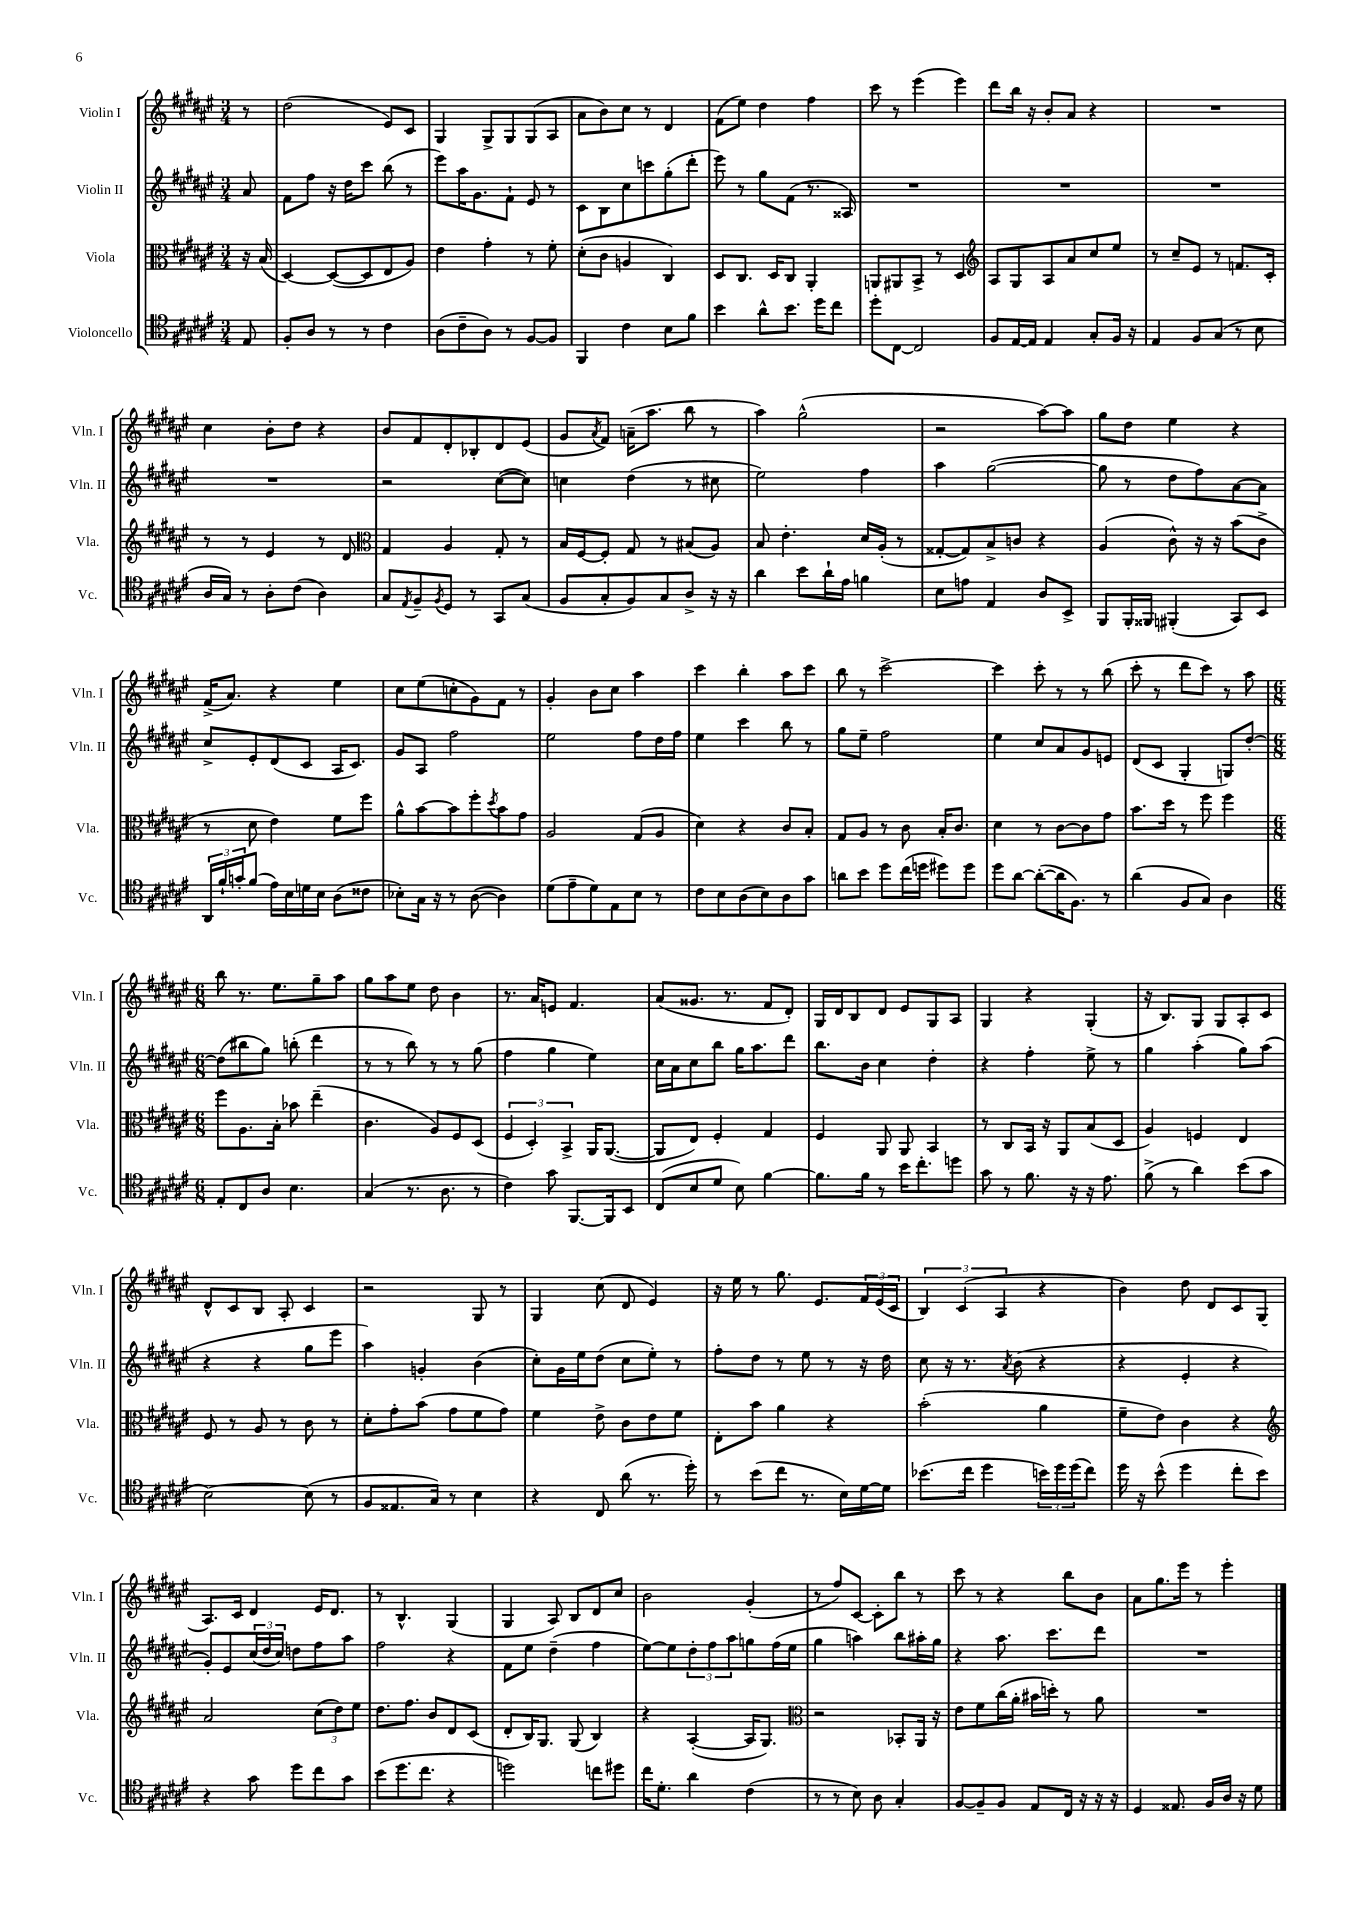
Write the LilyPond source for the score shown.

<<
\new StaffGroup <<
\new Staff = "s0" \with { instrumentName = "Violin I" shortInstrumentName = "Vln. I" } {
    \clef treble \key fis \major \numericTimeSignature \time 3/4 \partial 8
    r8 |
    dis''2( eis'8) cis'8 |
    gis4 gis8-> gis8 gis8( ais8 |
    ais'8 b'8) cis''8 r8 dis'4 |
    fis'8( eis''8) dis''4 fis''4 |
    cis'''8 r8 eis'''4( eis'''4) |
    dis'''8 b''16 r16 b'8-. ais'8 r4 |
    R2. |
    cis''4 b'8-. dis''8 r4 |
    b'8 fis'8 dis'8-. bes8-. dis'8 eis'8( |
    gis'8 \acciaccatura { ais'8 } fis'8) a'16--( ais''8. b''8 r8 |
    ais''4) gis''2-^( |
    r2 ais''8~) ais''8 |
    gis''8 dis''8 eis''4 r4 |
    fis'16->( ais'8.) r4 eis''4 |
    cis''8 eis''8( c''8-. gis'8) fis'8 r8 |
    gis'4-. b'8 cis''8 ais''4 |
    cis'''4 b''4-. ais''8 cis'''8 |
    b''8 r8 cis'''2~-> |
    cis'''4 cis'''8-. r8 r8 b''8( |
    cis'''8-. r8 dis'''8 cis'''8) r8 ais''8 |
    \numericTimeSignature \time 6/8 b''8 r8. eis''8. gis''8-- ais''8 |
    gis''8 ais''8 eis''8 dis''8 b'4 |
    r8. ais'16 e'8 fis'4. |
    ais'8( gisis'8. r8. fis'8 dis'8-.) |
    gis16 dis'16 b8 dis'8 eis'8 gis8 ais8 |
    gis4 r4 gis4-.( |
    r16 b8.) gis8 gis8 ais8-. cis'8 |
    dis'8-^ cis'8 b8 ais8-. cis'4 |
    r2 gis8 r8 |
    gis4 cis''8( dis'8 eis'4) |
    r16 eis''16 r8 gis''8. eis'8. \tuplet 3/2 { fis'16 eis'16( cis'16 } |
    \tuplet 3/2 { b4) cis'4( ais4 } r4 |
    b'4) dis''8 dis'8 cis'8 gis8( |
    ais8.) cis'16 dis'4 eis'16 dis'8. |
    r8 b4.-^ gis4( |
    gis4 ais8) b8 dis'8 cis''8 |
    b'2 gis'4-.( |
    r8 fis''8) cis'8~ cis'8-. b''8 r8 |
    cis'''8 r8 r4 b''8 b'8 |
    ais'8 gis''8. eis'''16 r8 eis'''4-. \bar "|." |
}
\new Staff = "s1" \with { instrumentName = "Violin II" shortInstrumentName = "Vln. II" } {
    \clef treble \key fis \major \numericTimeSignature \time 3/4 \partial 8
    ais'8 |
    fis'8 fis''8 r16 dis''16 cis'''8 b''8( r8 |
    eis'''8) ais''16 gis'8. fis'8-! eis'8 r8 |
    cis'8 b8 cis''8 c'''8 gis''8-.( dis'''8-. |
    eis'''8) r8 gis''8 fis'8( r8. aisis16) |
    R2. |
    R2. |
    R2. |
    R2. |
    r2 cis''8~( cis''8) |
    c''4 dis''4( r8 cis''8 |
    eis''2) fis''4 |
    ais''4 gis''2~( |
    gis''8 r8 dis''8 fis''8) ais'8~ ais'8 |
    cis''8-> eis'8-. dis'8( cis'8 ais16 cis'8.) |
    gis'8 ais8 fis''2 |
    eis''2 fis''8 dis''16 fis''16 |
    eis''4 cis'''4 b''8 r8 |
    gis''8 eis''8-- fis''2 |
    eis''4 cis''8 ais'8 gis'8 e'8 |
    dis'8( cis'8 gis4-. g8) dis''8~-. |
    \numericTimeSignature \time 6/8 dis''8( bis''8 gis''8) b''8-.( dis'''4 |
    r8 r8 b''8) r8 r8 gis''8( |
    fis''4 gis''4 eis''4) |
    cis''16 ais'16 cis''8 b''8 gis''16 ais''8. dis'''8 |
    b''8. b'16 cis''4 dis''4-. |
    r4 fis''4-. eis''8-> r8 |
    gis''4 ais''4-.( gis''8) ais''8( |
    r4 r4 gis''8 eis'''8 |
    ais''4) g'4-. b'4( |
    cis''8-.) gis'16 eis''16 dis''8( cis''8 eis''8-.) r8 |
    fis''8-. dis''8 r8 eis''8 r8 r16 dis''16 |
    cis''8 r16 r8. \acciaccatura { ais'8 } b'8( r4 |
    r4 eis'4-. r4 |
    gis'8-.) eis'8 \tuplet 3/2 { cis''16( dis''16 cis''16) } d''8 fis''8 ais''8 |
    fis''2 r4 |
    fis'8 eis''8 dis''4--( fis''4 |
    eis''8~) eis''8 \tuplet 3/2 { dis''8-. fis''8 ais''8 } g''8 fis''16( eis''16 |
    gis''4 a''4) b''8 ais''16-. gis''16 |
    r4 ais''8. cis'''8. dis'''8 |
    R2. \bar "|." |
}
\new Staff = "s2" \with { instrumentName = "Viola" shortInstrumentName = "Vla." } {
    \clef alto \key fis \major \numericTimeSignature \time 3/4 \partial 8
    r16 b16( |
    dis4~) dis8~( dis8 eis8 ais8) |
    eis'4 gis'4-. r8 fis'8-. |
    dis'8-.( cis'8 a4 cis4) |
    dis8 cis8. dis16 cis8 ais,4-. |
    a,8 ais,8 b,8-> r8 dis4 |
    \clef treble ais8 gis8 ais8 ais'8 cis''8 eis''8 |
    r8 cis''8-- eis'8 r8 f'8. cis'16-. |
    r8 r8 eis'4 r8 dis'8 |
    \clef alto gis4 ais4 gis8-. r8 |
    b16 fis16~ fis8-. gis8 r8 bis8( ais8) |
    b8 eis'4.-. dis'16 ais16-.( r8 |
    gisis8~-. gisis8) b8-> c'8 r4 |
    ais4( cis'8-^) r16 r16 b'8( cis'8-> |
    r8 dis'8 eis'4) fis'8 fis''8 |
    ais'8-^ b'8~ b'8 fis''8-. \acciaccatura { dis''8 } b'8 gis'8 |
    ais2 gis8( ais8 |
    dis'4) r4 cis'8 b8-. |
    gis8 ais8 r8 cis'8 b16-. cis'8. |
    dis'4 r8 cis'8~ cis'8 gis'8 |
    b'8. dis''16 r8 fis''8 fis''4 |
    \numericTimeSignature \time 6/8 fis''8 ais8. b16-. bes'8 eis''4--( |
    cis'4. ais8) fis8 dis8( |
    \tuplet 3/2 { fis4 dis4-.) b,4-> } ais,16 ais,8.~( |
    ais,8 eis8) fis4-. gis4 |
    fis4 ais,8 ais,8 b,4 |
    r8 cis8 b,16 r16 ais,8 b8( dis8 |
    ais4) f4 eis4 |
    fis8 r8 ais8 r8 cis'8 r8 |
    dis'8-. gis'8-. b'8( gis'8 fis'8 gis'8) |
    fis'4 eis'8-> cis'8 eis'8 fis'8 |
    eis8-. b'8 ais'4 r4 |
    b'2-.( ais'4 |
    fis'8-- eis'8) cis'4 r4 |
    \clef treble ais'2 \tuplet 3/2 { cis''8( dis''8) eis''8 } |
    dis''8. fis''8. b'8 dis'8 cis'8( |
    dis'8-. b16) gis8. gis8( b4) |
    r4 ais4~-.( ais16 gis8.) |
    \clef alto r2 bes,8-. ais,16 r16 |
    eis'8 fis'8 cis''16( ais'16-. bis'16 d''16-.) r8 ais'8 |
    R2. \bar "|." |
}
\new Staff = "s3" \with { instrumentName = "Violoncello" shortInstrumentName = "Vc." } {
    \clef tenor \key fis \major \numericTimeSignature \time 3/4 \partial 8
    eis8 |
    fis8-. ais8 r8 r8 cis'4 |
    ais8( cis'8-- ais8) r8 fis8~ fis8 |
    fis,4 cis'4 b8 fis'8 |
    b'4 ais'8-^ b'8. dis''16 cis''8 |
    dis''8-. cis8~ cis2 |
    fis8 eis16~ eis16 eis4 gis8-. fis16 r16 |
    eis4 fis8 gis8( r8 b8 |
    ais16 gis16) r8 ais8-. cis'8( ais4) |
    gis8 \acciaccatura { eis8 } fis8-- \acciaccatura { fis8 } dis8 r8 gis,8 gis8( |
    fis8 gis8-. fis8) gis8 ais8-> r16 r16 |
    ais'4 b'8 ais'16-! eis'16 f'4 |
    b8 e'8 eis4 ais8 b,8-> |
    fis,8 fis,16-. fisis,16 fis,4-.( gis,8) b,8 |
    \tuplet 3/2 { ais,16 fis'16-! g'16-. } fis'8( eis'16) b16 d'16 b16 ais8( cisis'8 |
    bes8-.) gis16 r16 r8 ais8~( ais4) |
    dis'8( eis'8-- dis'8) eis8 b8 r8 |
    cis'8 b8 ais8( b8) ais8 gis'8 |
    a'8 b'8 dis''8 cis''16( d''16 dis''8) dis''8 |
    dis''8 ais'8~ ais'8~-.( ais'16 fis8.) r8 |
    ais'4( fis8 gis8) ais4 |
    \numericTimeSignature \time 6/8 eis8-. cis8 ais8 b4. |
    gis4( r8. ais8. r8 |
    cis'4) gis'8 fis,8.~ fis,16 b,8 |
    cis8( b8 dis'8 b8) fis'4~ |
    fis'8. fis'16 r8 b'16 cis''8.-. d''8 |
    gis'8 r8 fis'8. r16 r16 eis'8. |
    fis'8->( r8 ais'4) b'8( gis'8 |
    b2~) b8( r8 |
    fis8 eisis8. gis16) r8 b4 |
    r4 cis8 ais'8( r8. dis''16-.) |
    r8 b'8( cis''8 r8. b16) dis'16~ dis'16 |
    bes'8.( cis''16 dis''4 \tuplet 3/2 { b'16) dis''16 dis''16( } cis''8) |
    dis''16 r16 b'8-^( dis''4 cis''8-. b'8) |
    r4 gis'8 dis''8 cis''8 gis'8 |
    b'8( dis''8. cis''8. r4 |
    d''2) c''8 dis''8 |
    cis''16 dis'8.-. ais'4 cis'4( |
    r8 r8 b8) ais8 gis4-. |
    fis8~ fis8-- fis8 eis8 cis16 r16 r16 r16 |
    dis4 eisis8. fis16 ais16 r16 dis'8 \bar "|." |
}
>>
>>
\layout { \context { \Score \remove "Bar_number_engraver" } }
